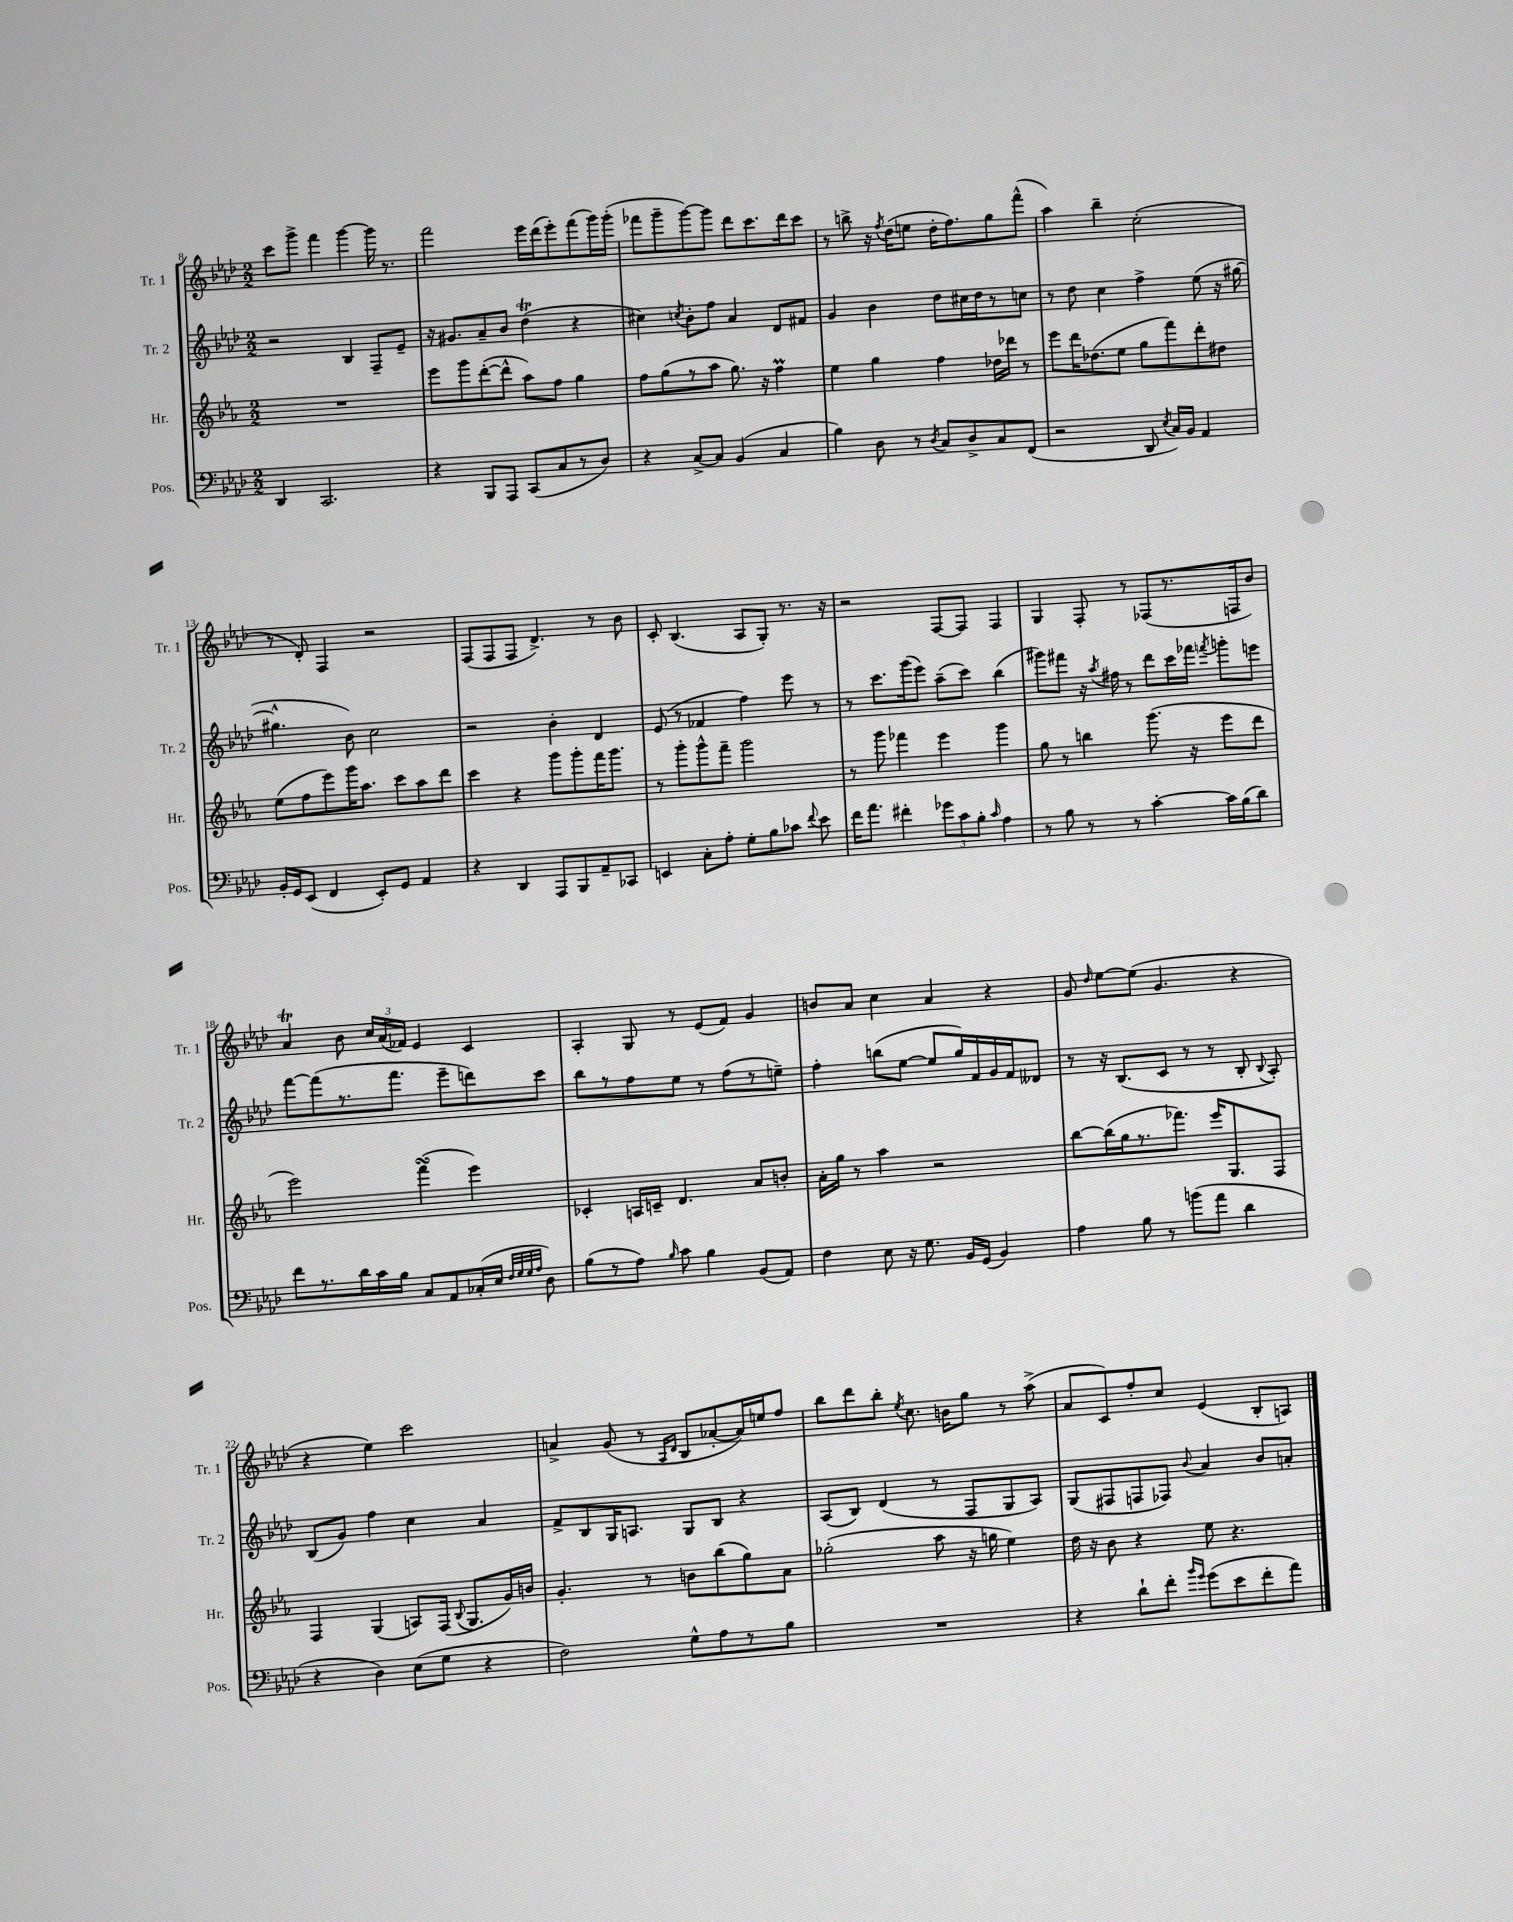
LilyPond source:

<<
\new StaffGroup <<
\new Staff = "s0" \with { instrumentName = "Tr. 1" shortInstrumentName = "Tr. 1" } {
    \clef treble \key aes \major \numericTimeSignature \time 2/2
    \autoBeamOff c'''8[ g'''8]-> f'''4 g'''4~ g'''16 r8. |
    f'''2 ees'''16[ des'''16( ees'''8-.) f'''8( g'''16) g'''16]-.( |
    fes'''8[ g'''8-- g'''8~) g'''8] des'''8[ c'''8. des'''16 c'''8] |
    r8 b''8-> r16 \acciaccatura { f''8 } des''16[( e''8] des''16[-. f''8.) g''8 f'''8]-^( |
    aes''4) bes''4-- c''2-.( |
    r8 des'8-.) f4 r2 |
    f8[( f8 f8] des'4.->) r8 bes'8 |
    c'8-. bes4.( aes8[ g8]-.) r8. r16 |
    r2 f8[~ f8] f4 |
    g4 f8-. r8 fes8[( r8. f16 bes'8]) |
    aes'4\trill bes'8 \tuplet 3/2 { c''16[ aes'16( fes'16]) } ees'4 c'4 |
    aes4-. g8 r8 ees'8[( f'8]) g'4 |
    b'8[ aes'8] c''4 aes'4 r4 |
    g'8 \grace { des''16 } ees''8[~ ees''8]( g'4. r4 |
    r4 ees''4) c'''2 |
    a'4-> g'8( r8 \grace { aes16[ des'16] } bes8[ aes'8~-. aes'16) e''16 f''8] |
    bes''8[ des'''8 bes''8]-. \acciaccatura { ees''8 } c''8. b'16[ g''8] r8 aes''8->( |
    aes'8[ c'8) f''8-. c''8] ees'4( bes8[-. a8]) \bar "|." |
}
\new Staff = "s1" \with { instrumentName = "Tr. 2" shortInstrumentName = "Tr. 2" } {
    \clef treble \key aes \major \numericTimeSignature \time 2/2
    \autoBeamOff r2 bes4 f8[-- ees'8]-- |
    r16 gis'8.[ aes'8-- bes'8] des''4\trill( r4 |
    cis''4) \acciaccatura { c''8 } bes'8[-. f''8] aes'4 des'8[ fis'8] |
    g'4 bes'4 des''8[ cis''16 des''16 r8 c''8] |
    r8 des''8 c''4 f''4-> ees''8( r16 gis''16~ |
    gis''4.-^ bes'8) c''2 |
    r2 bes'4-. des'4 |
    ees'8( r8 fes'4 f''4) ees'''8 r8 |
    r8 c'''8.[ g'''16( ees'''8]) aes''8[--( c'''8]) bes''4( |
    gis'''8[) fis'''8] r16 \acciaccatura { aes''8 } fis''16 r8 des'''8[ c'''16 fes'''16] \acciaccatura { f'''8 } g'''8[-. e'''8] |
    f'''8[~ f'''8( r8. f'''8.] ees'''8[-- d'''8) c'''8] |
    bes''8[ r8 f''8 ees''8] r8 f''8[( r8 e''8]--) |
    f''4-. b''8[( ees''8]~ ees''8[ g''16) f'16 g'16 f'16 deses'8] |
    r8 r16 bes8.[( c'8] r8 r8 bes8-. \appoggiatura { bes8 } aes8-.) |
    bes8[( g'8]) f''4 c''4 aes'4 |
    f'8[-> bes8 g16 a8.] g8[ bes8] r4 |
    aes8[( bes8]) des'4( r8 f8[ g8 aes8]) |
    g8[( fis8 f8 fes8]) \appoggiatura { bes'8 } aes'4 bes'8[ a'8]-. \bar "|." |
}
\new Staff = "s2" \with { instrumentName = "Hr." shortInstrumentName = "Hr." } {
    \clef treble \key ees \major \numericTimeSignature \time 2/2
    \autoBeamOff R1 |
    ees'''8[ g'''8 d'''8~-.( d'''8]-^ aes''8[) f''8] g''4 |
    f''8[ g''8( r8 aes''8] g''8.) r16 f''4\prall |
    ees''4 g''4 f''4 des''16[ des'''16] r8 |
    ees'''8[ d'''16 des''8.( ees''8] g''8[ f'''8) d'''8-. dis''8] |
    ees''8[( f''8 ees'''8) g'''16 aes''8.] c'''8[ aes''8 d'''8] |
    c'''4 r4 g'''8[ g'''8-. f'''16 g'''8.] |
    r8 g'''8[-. g'''8-^ f'''8]-- g'''2 |
    r8 g'''8 fes'''4 ees'''4 g'''4 |
    g''8 r8 b''4 g'''8.( r16 ees'''8[ d'''8] |
    ees'''2) f'''4\turn( ees'''4) |
    ces'4-. a16[ c'16]-- d'4. aes'8[ b'8]-. |
    aes'16[-. g''16] r8 aes''4 r2 |
    bes''8[~ bes''16( g''16 r8. fes'''8.]) ees'''16[ g8. f8] |
    f4 g4( a8[) f16]( \appoggiatura { bes8 } g8.[ g'16) b'16] |
    g'4.-. r8 b'8[ bes''8( g''8) aes'8] |
    ges''2-.( aes''8 r16 g''16 ees''4) |
    d''16 r16 bes'8 r4 ees''8 r4. \bar "|." |
}
\new Staff = "s3" \with { instrumentName = "Pos." shortInstrumentName = "Pos." } {
    \clef bass \key aes \major \numericTimeSignature \time 2/2
    \autoBeamOff des,4 c,2. |
    r4 bes,,8[ aes,,8] c,8[( c8 r8 des8]) |
    r4 c8[~-> c8] bes,4( c4 |
    bes4) des8 r8 \acciaccatura { des8 } c8[ des8-> c8 f,8]( |
    r2 des,8 \acciaccatura { ees8 } c16[) bes,16] aes,4 |
    bes,16[-. g,16 ees,8]( f,4 ees,8[-.) g,8] aes,4 |
    r4 des,4 aes,,8[ bes,,8 aes,8-- ces,8] |
    e,4 c8[-. aes8]-. g8[-. bes8 ces'8] \appoggiatura { f'8 } ees'8 |
    f'16[ aes'8.] fis'4-. \tuplet 3/2 { ges'8[ c'8 bes8]-. } \grace { c'16 } aes4 |
    r8 bes8 r8 r8 c'4~-. c'16[ bes16( des'8]) |
    f'8[ r8. des'16 c'16 bes16] c8[ aes,8 ces16-.( ees16] \grace { f32[ g32 g32 aes32] } des8) |
    bes8[( r8 aes8]) \grace { bes16 } c'8 bes4 bes,8[( aes,8]) |
    f4 ees8 r16 g8. bes,16[ g,16]( bes,4) |
    aes4 bes8 r8 b'8[( aes'8] des'4 |
    r4 des4) ees8[( g8] r4 |
    f2) g8[-^ aes8 r8 bes8] |
    R1 |
    r4 des'8[-! f'8]-. \grace { bes'16[ g'16] } g'8[( ees'8 f'8-. aes'8]) \bar "|." |
}
>>
>>
\layout { \context { \Score currentBarNumber = #8 } }
